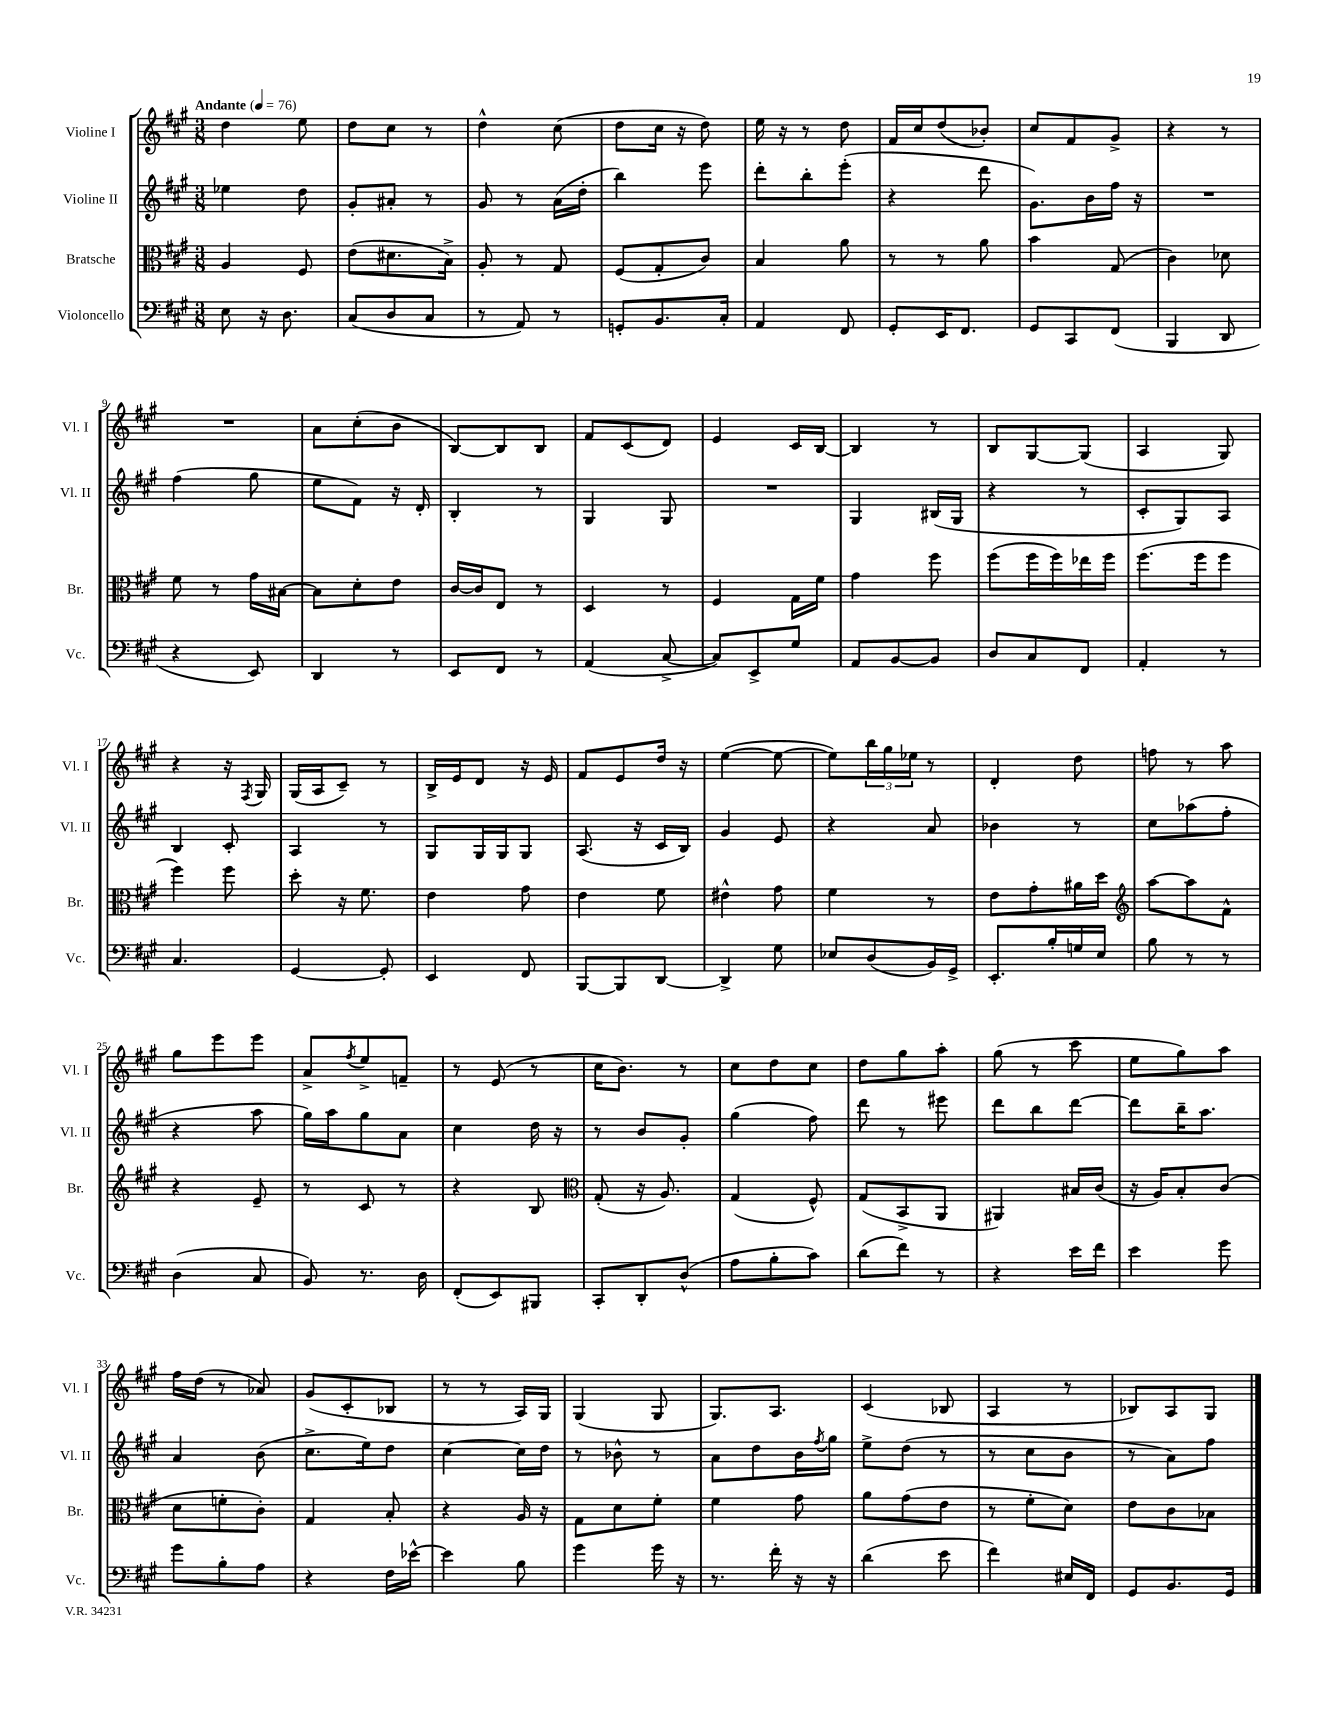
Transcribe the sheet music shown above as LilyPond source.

<<
\new StaffGroup <<
\new Staff = "s0" \with { instrumentName = "Violine I" shortInstrumentName = "Vl. I" } {
    \clef treble \key a \major \numericTimeSignature \time 3/8 \tempo "Andante" 4 = 76
    d''4 e''8 |
    d''8 cis''8 r8 |
    d''4-^ cis''8( |
    d''8 cis''16 r16 d''8) |
    e''16 r16 r8 d''8 |
    fis'16 cis''16 d''8( bes'8-.) |
    cis''8 fis'8 gis'8-> |
    r4 r8 |
    R4. |
    a'8 cis''8-.( b'8 |
    b8~) b8 b8 |
    fis'8 cis'8( d'8) |
    e'4 cis'16 b16~ |
    b4 r8 |
    b8 gis8~ gis8( |
    a4 gis8) |
    r4 r16 \acciaccatura { fis8 } gis16 |
    gis16( a16 cis'8--) r8 |
    b16-> e'16 d'8 r16 e'16 |
    fis'8 e'8 d''16 r16 |
    e''4~( e''8~ |
    e''8) \tuplet 3/2 { b''16 gis''16 ees''16 } r8 |
    d'4-. d''8 |
    f''8 r8 a''8 |
    gis''8 e'''8 e'''8 |
    a'8-> \acciaccatura { fis''8 } e''8-> f'8-- |
    r8 e'8( r8 |
    cis''16 b'8.) r8 |
    cis''8 d''8 cis''8 |
    d''8 gis''8 a''8-. |
    gis''8( r8 cis'''8 |
    e''8 gis''8) a''8 |
    fis''16 d''16( r8 aes'8) |
    gis'8( cis'8-. bes8 |
    r8 r8 a16) gis16 |
    gis4( gis8 |
    gis8.) a8. |
    cis'4( bes8 |
    a4 r8 |
    bes8) a8 gis8 \bar "|." |
}
\new Staff = "s1" \with { instrumentName = "Violine II" shortInstrumentName = "Vl. II" } {
    \clef treble \key a \major \numericTimeSignature \time 3/8
    ees''4 d''8 |
    gis'8-. ais'8-. r8 |
    gis'8 r8 a'16( d''16-. |
    b''4) e'''8 |
    d'''8-. b''8-. e'''8-.( |
    r4 d'''8 |
    gis'8.) b'16 fis''16 r16 |
    R4. |
    fis''4( gis''8 |
    e''8 fis'8) r16 d'16-. |
    b4-. r8 |
    gis4 gis8 |
    R4. |
    gis4 bis16( gis16 |
    r4 r8 |
    cis'8-. gis8) a8 |
    b4 cis'8-. |
    a4 r8 |
    gis8 gis16 gis16 gis8 |
    a8.( r16 cis'16 b16) |
    gis'4 e'8 |
    r4 a'8 |
    bes'4 r8 |
    cis''8 aes''8( fis''8-. |
    r4 a''8 |
    gis''16) a''16 gis''8 a'8 |
    cis''4 d''16 r16 |
    r8 b'8 gis'8-. |
    gis''4( fis''8) |
    d'''8 r8 eis'''8 |
    d'''8 b''8 d'''8~ |
    d'''8 b''16-- a''8. |
    a'4 b'8( |
    cis''8.-> e''16) d''8 |
    cis''4~ cis''16 d''16 |
    r8 bes'8-^ r8 |
    a'8 d''8 b'16 \acciaccatura { fis''8 } gis''16 |
    e''8-> d''8( r8 |
    r8 cis''8 b'8 |
    r8 a'8) fis''8 \bar "|." |
}
\new Staff = "s2" \with { instrumentName = "Bratsche" shortInstrumentName = "Br." } {
    \clef alto \key a \major \numericTimeSignature \time 3/8
    a4 fis8 |
    e'8( dis'8. b16->) |
    a8-. r8 gis8 |
    fis8( gis8-. cis'8) |
    b4 a'8 |
    r8 r8 a'8 |
    b'4 gis8( |
    cis'4) des'8 |
    fis'8 r8 gis'16 bis16~ |
    bis8 d'8-. e'8 |
    cis'16~ cis'16 e8 r8 |
    d4 r8 |
    fis4 gis16 fis'16 |
    gis'4 fis''8 |
    fis''8( fis''16 fis''16) ees''16 fis''16 |
    fis''8.( fis''16 fis''8 |
    fis''4) fis''8 |
    d''8-. r16 fis'8. |
    e'4 gis'8 |
    e'4 fis'8 |
    eis'4-^ gis'8 |
    fis'4 r8 |
    e'8 gis'8-. ais'16 d''16 |
    \clef treble a''8~ a''8 fis'8-^ |
    r4 e'8-- |
    r8 cis'8 r8 |
    r4 b8 |
    \clef alto gis8-.( r16 a8.) |
    gis4( fis8-^) |
    gis8( b,8-> a,8 |
    ais,4) bis16 cis'16( |
    r16 a16) b8-. cis'8( |
    d'8 f'8-. cis'8-.) |
    gis4 b8-. |
    r4 a16 r16 |
    gis8 d'8 fis'8-. |
    fis'4 gis'8 |
    a'8 gis'8( e'8 |
    r8 fis'8-. d'8) |
    e'8 cis'8 bes8 \bar "|." |
}
\new Staff = "s3" \with { instrumentName = "Violoncello" shortInstrumentName = "Vc." } {
    \clef bass \key a \major \numericTimeSignature \time 3/8
    e8 r16 d8. |
    cis8( d8 cis8 |
    r8 a,8) r8 |
    g,8-. b,8. cis16-. |
    a,4 fis,8 |
    gis,8-. e,16 fis,8. |
    gis,8 cis,8 fis,8( |
    b,,4 d,8 |
    r4 e,8) |
    d,4 r8 |
    e,8 fis,8 r8 |
    a,4( cis8~-> |
    cis8) e,8-> gis8 |
    a,8 b,8~ b,8 |
    d8 cis8 fis,8 |
    a,4-. r8 |
    cis4. |
    gis,4~ gis,8-. |
    e,4 fis,8 |
    b,,8~ b,,8 d,8~ |
    d,4-> gis8 |
    ees8 d8( b,16) gis,16-> |
    e,8.-. b16-. g16 e16 |
    b8 r8 r8 |
    d4( cis8 |
    b,8) r8. d16 |
    fis,8-.( e,8) bis,,8 |
    cis,8-. d,8-. d8-^( |
    a8 b8-. cis'8) |
    d'8( fis'8) r8 |
    r4 e'16 fis'16 |
    e'4 gis'8 |
    gis'8 b8-. a8 |
    r4 fis16 ees'16~-^ |
    ees'4 b8 |
    gis'4 gis'16 r16 |
    r8. fis'16-. r16 r16 |
    d'4( e'8 |
    fis'4) eis16 fis,16 |
    gis,8 b,8. gis,16 \bar "|." |
}
>>
>>
